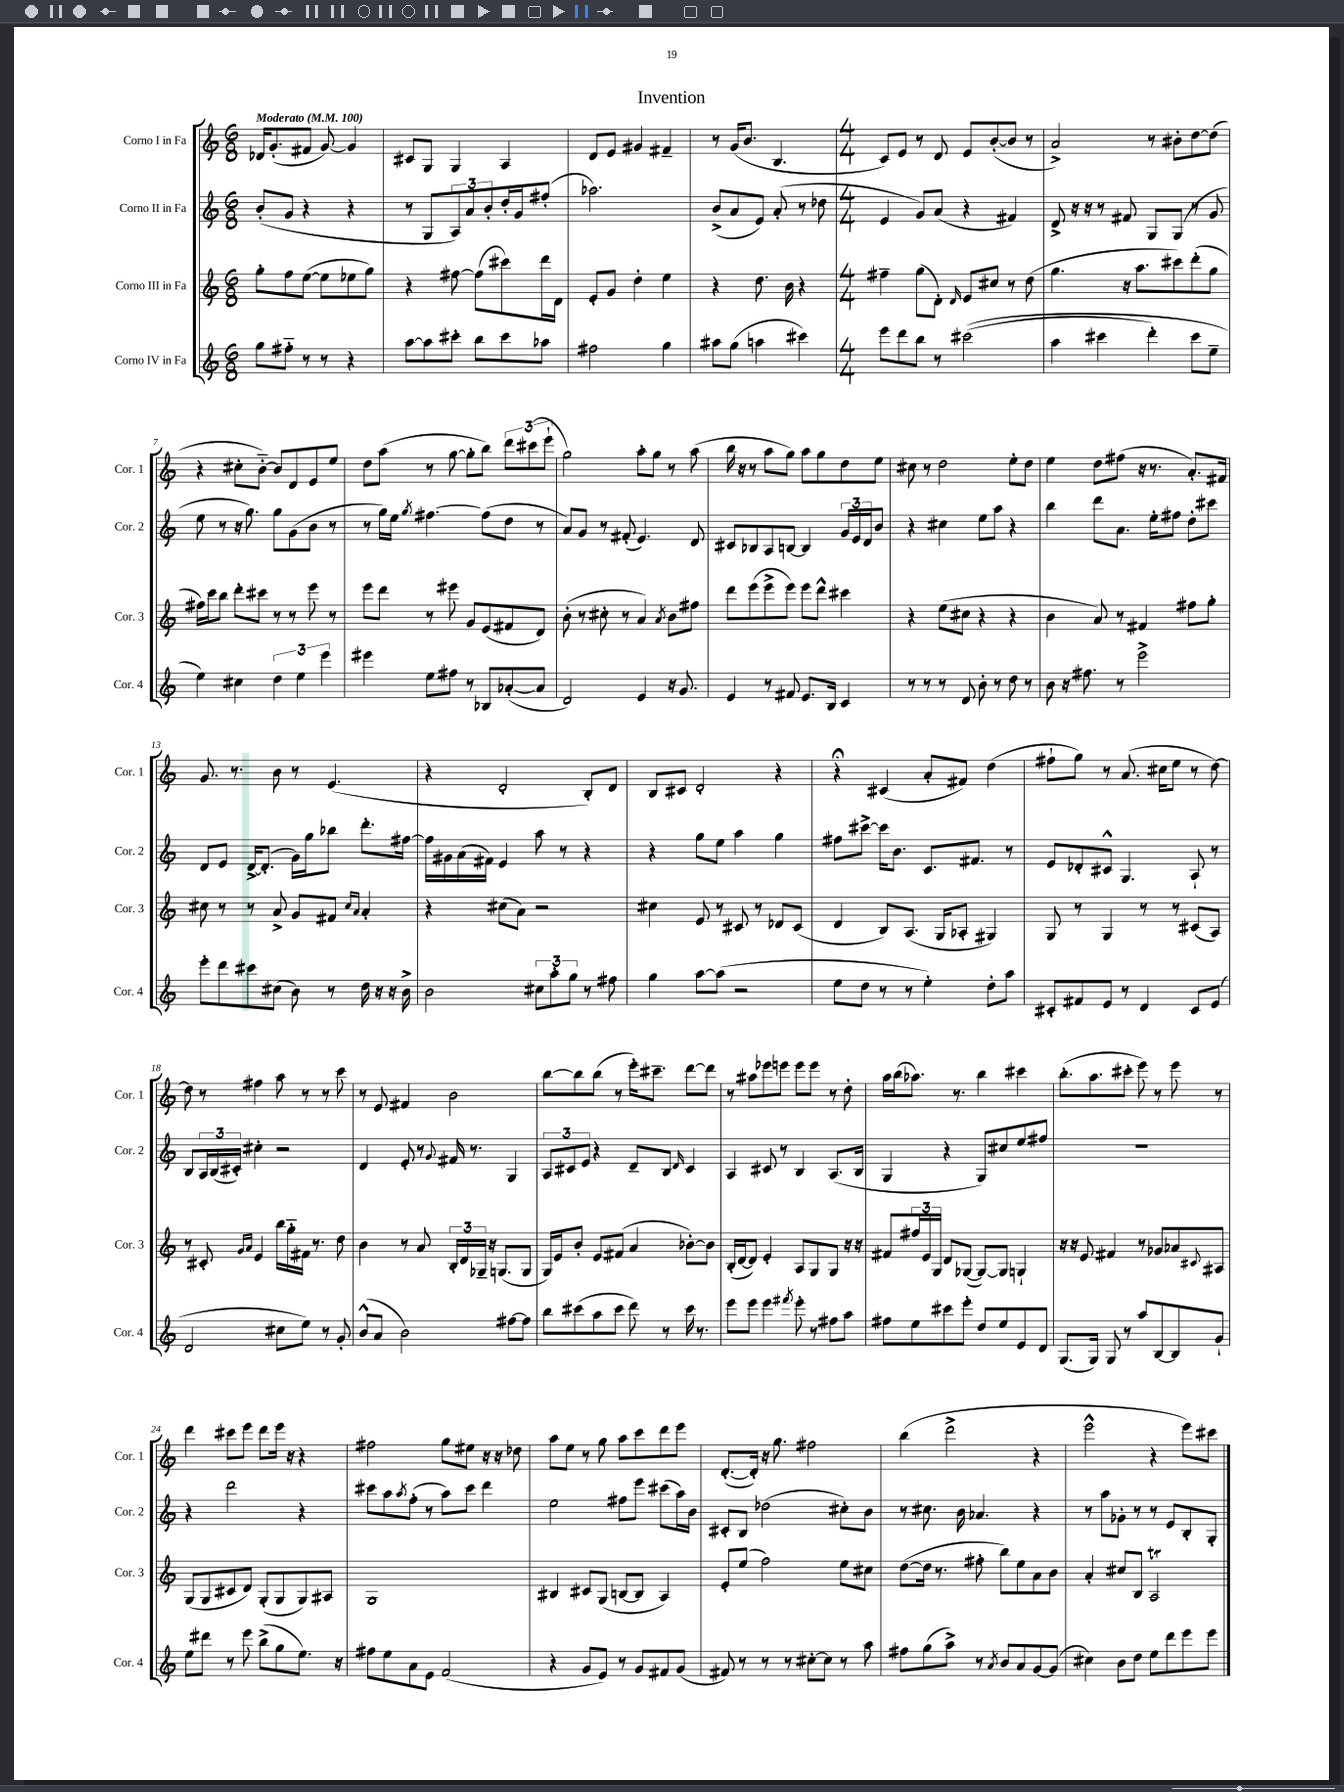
\header { title = "Invention" }
<<
\new StaffGroup <<
\new Staff = "s0" \with { instrumentName = "Corno I in Fa" shortInstrumentName = "Cor. 1" } {
    \clef treble \key c \major \numericTimeSignature \time 6/8 \tempo "Moderato" 4 = 100
    des'16 g'8.-.( fis'8 g'8~) g'4 |
    cis'8 g8 g4 a4 |
    d'8 e'8 gis'4 fis'4-- |
    r8 g'16( b'8. b4. |
    \numericTimeSignature \time 4/4 c'8) e'8 r8 d'8 e'8 b'8~-.( b'8 r8 |
    a'2->) r8 bis'8-. d''8~ d''8( |
    r4 cis''8-. b'8~-_) b'8 d'8 e'8 e''8 |
    d''8 a''8( r8 g''8~ g''8-. b''8) \tuplet 3/2 { d'''8 cis'''8( e'''8-! } |
    g''2) a''8-. g''8 r8 a''8( |
    b''16 r16 r8 a''8 g''8) a''8 g''8 d''8 e''8 |
    cis''8 r8 d''2 e''8-. d''8 |
    e''4 d''8 fis''8( r16 r8. a'8.-.) fis'16 |
    g'8. r8. b'8 r8 e'4.( |
    r4 d'2-. b8-.) d'8 |
    b8 cis'8 d'2-. r4 |
    r4\fermata cis'4( a'8-. fis'8) d''4( |
    fis''8-! g''8) r8 a'8.( cis''16 e''8 r8 d''8~) |
    d''8 r8 fis''4 a''8 r8 r8 c'''8 |
    r8 e'8 fis'4 b'2 |
    b''8~ b''8 b''8( r8 e'''16-.) cis'''8.-- d'''8~ d'''8 |
    r8 ais''8 ees'''8 e'''8 e'''8 e'''8 r8 d''8-. |
    a''16 b''16( aes''8.) r8. b''4 cis'''4 |
    b''8.-.( a''8. cis'''8-. e'''8) r8 e'''8 r8 |
    d'''4 cis'''8 e'''8 d'''8 e'''16 r16 r4 |
    fis''2 g''8 eis''8 r16 r16 des''8 |
    a''8 e''8 r8 g''8 a''8 c'''8 d'''8 e'''8 |
    d'8.~-.( d'16-.) r16 g''8. fis''2 |
    b''4( d'''2-> r4 |
    e'''2-^ r4 e'''8) cis'''8 \bar "|." |
}
\new Staff = "s1" \with { instrumentName = "Corno II in Fa" shortInstrumentName = "Cor. 2" } {
    \clef treble \key c \major \numericTimeSignature \time 6/8
    b'8-.( g'8 r4 r4 |
    r8 g8 \tuplet 3/2 { a8) a'8 b'8-. } d''16-. g'16 fis''8-.( |
    aes''2.) |
    b'8->( a'8 e'8) a'8-.( r8 des''8 |
    \numericTimeSignature \time 4/4 e'4 g'8) a'8( r4 fis'4) |
    d'8-> r16 r16 r8 fis'8 g8 g8( r8 g'8 |
    e''8 r8 r16 g''8.) g''8 g'8( b'8 r8 |
    r8 g''16) e''16 \acciaccatura { g''8 } fis''4.~ fis''8( d''8 r8 |
    a'8) g'8 r8 fis'8-.( e'4.) d'8 |
    cis'8 bes8 a8 b8~ b4 \tuplet 3/2 { g'16 e'16 d'16 } b'8 |
    r4 cis''4 e''8 a''8 r4 |
    b''4 d'''8 a'8. e''16-. fis''8 d''8-. cis'''8 |
    d'8 e'8 d'16~-> d'8.-.( g'16) g''16 bes''8 d'''8.-. fis''16~ |
    fis''16 gis'16 a'16( fis'16) e'4 a''8 r8 r4 |
    r4 g''8 e''8 a''4 g''4 |
    fis''8 cis'''8~-> cis'''16 b'8. c'8. fis'8. r8 |
    e'8 des'8-. cis'8-^ g4. a8-! r8 |
    b8 \tuplet 3/2 { a16 b16( cis'16-.) } cis''4-. r2 |
    d'4 e'8-. r8 \appoggiatura { g'8 } fis'16 r8. g4 |
    \tuplet 3/2 { a8 cis'8 e'8 } r4 d'8-- b8 \grace { d'16 } cis'4 |
    a4 cis'8 r8 b4 a8.( b16 |
    g4 r4 g8) cis''8 e''8 fis''8 |
    R1 |
    r4 d'''2 r4 |
    cis'''8 a''8 \acciaccatura { a''8 } f''8-.( r8 a''8) cis'''8 d'''4 |
    e''2 fis''8 e'''8 cis'''8( a''16) b'16 |
    cis'8-. b8 des''2( cis''8-.) b'8 |
    r8 cis''8. b'16 aes'4. r4 |
    r8 a''8 ges'8-. r8 r8 e'8 b8-. g8-. \bar "|." |
}
\new Staff = "s2" \with { instrumentName = "Corno III in Fa" shortInstrumentName = "Cor. 3" } {
    \clef treble \key c \major \numericTimeSignature \time 6/8
    g''8-. f''8 e''8~( e''8 ees''8 g''8) |
    r4 fis''8~ fis''8( cis'''8) d'''16 d'16 |
    e'8-. g'8 d''4-. e''4 |
    r4 d''8. b'16 r4 |
    \numericTimeSignature \time 4/4 fis''4-- g''8( d'8-.) \grace { d'16 } e'8 cis''8 r8 d''8( |
    g''4. r16 a''8. cis'''8) d'''8-.( g''8 |
    fis''16) c'''16 b''8 d'''8-. cis'''8 r8 r8 e'''8 r8 |
    e'''8 d'''8 r8 eis'''8 g'8 e'8( fis'8 d'8) |
    b'8-.( r8 cis''8-. r8 a'4) \acciaccatura { a'8 } b'8 fis''8 |
    d'''8 e'''8( e'''8-> e'''8) e'''8 d'''8-^ cis'''4 |
    r4 e''8( cis''8 r4 r4 |
    b'4 a'8) r8 fis'4 fis''8 g''8-. |
    cis''8 r8 r8 a'8-> g'8 fis'8 \grace { cis''16 a'16 } a'4-. |
    r4 cis''8( a'8) r2 |
    cis''4 e'8 r8 cis'8 r8 des'8 cis'8( |
    d'4 b8) a8.( g16 aes8-. gis4) |
    g8 r8 g4 r8 r8 cis'8( a8) |
    r8 cis'8-. \grace { g'16 a'16 } e'4 b''16 g''16-_ fis'16 r8. d''8 |
    b'4 r8 a'8 \tuplet 3/2 { b16-. d'16 ges16-- } r16 g8.( g8 |
    g16) e'16 b'8-. e'8 fis'8( a'4 bes'8~-.) bes'8 |
    b16-.( d'16~ d'8) e'4-. a8 g8 g8 r16 r16 |
    fis'8 \tuplet 3/2 { fis''16 e'16 g16 } d'8 ges8~( ges8~) ges8 g4-! |
    r16 r16 e'8 fis'4 r8 ges'8 aes'8 \appoggiatura { cis'8 } ais8 |
    g8( g8 cis'8 d'8) g8-.( g8 g8) ais8 |
    g1 |
    bis4 cis'8 g8( b8~ b8 a4) |
    e'8-. e''8( f''2) e''8 cis''8 |
    d''8~( d''16 r8. fis''8-. b''8) e''8 a'8 b'8 |
    a'4-. cis''8 b8 a2\trill \bar "|." |
}
\new Staff = "s3" \with { instrumentName = "Corno IV in Fa" shortInstrumentName = "Cor. 4" } {
    \clef treble \key c \major \numericTimeSignature \time 6/8
    g''8 fis''8-_ r8 r8 r4 |
    a''8~ a''8 cis'''8-. b''8 cis'''8 aes''8 |
    fis''2 g''4 |
    ais''8 g''8( a''4 cis'''4) |
    \numericTimeSignature \time 4/4 e'''8 d'''8 b''8 r8 cis'''2(\( |
    a''4 cis'''4 d'''4-.) cis'''8 e''8-- |
    e''4\) cis''4 \tuplet 3/2 { d''4 e''4 e'''4 } |
    eis'''4 e''8 fis''8 r8 bes8 aes'8~-.( aes'8 |
    d'2) e'4 r16 g'8. |
    e'4 r8 fis'8 e'8. b16 c'4 |
    r8 r8 r8 d'8 b'8-. r8 d''8 r8 |
    b'8 r16 fis''8. r8 e'''2-> |
    e'''8-. d'''8 cis'''8 cis''8( b'8) r8 d''16 r16 r16 b'16-> |
    b'2 \tuplet 3/2 { cis''8 a''8-. g''8 } r8 fis''8 |
    g''4 a''8~ a''8( r2 |
    e''8 d''8 r8 r8 e''4-.) d''8-. a''8 |
    cis'8-. fis'8 e'8 r8 d'4 cis'8 e'8( |
    d'2 cis''8 e''8) r8 g'8-. |
    b'8-^( a'8 b'2) fis''8~ fis''8 |
    b''8 cis'''8( a''8 cis'''8 d'''8) r8 cis'''16 r8. |
    e'''8 e'''8 e'''4 \acciaccatura { fis'''8 } e'''8-. r8 fis''8 a''8 |
    fis''8 e''8 cis'''8 e'''8-. d''8 e''8 e'8 d'8 |
    g8.( g16) g8 r8 a''8 b8~ b8 g'8-! |
    e''8 dis'''8 r8 e'''8 b''8->( g''8 e''8.) r16 |
    fis''8 e''8 a'8 e'8 f'2( |
    r4 g'8 e'8) r8 g'8 fis'8 g'8( |
    fis'8) r8 r8 r8 cis''8~-. cis''8 r8 a''8 |
    fis''8 g''8( a''8->) r8 \acciaccatura { a'8 } b'8 a'8 g'8~ g'8( |
    cis''4) b'8 d''8 e''8 d'''8 e'''8 e'''8 \bar "|." |
}
>>
>>
